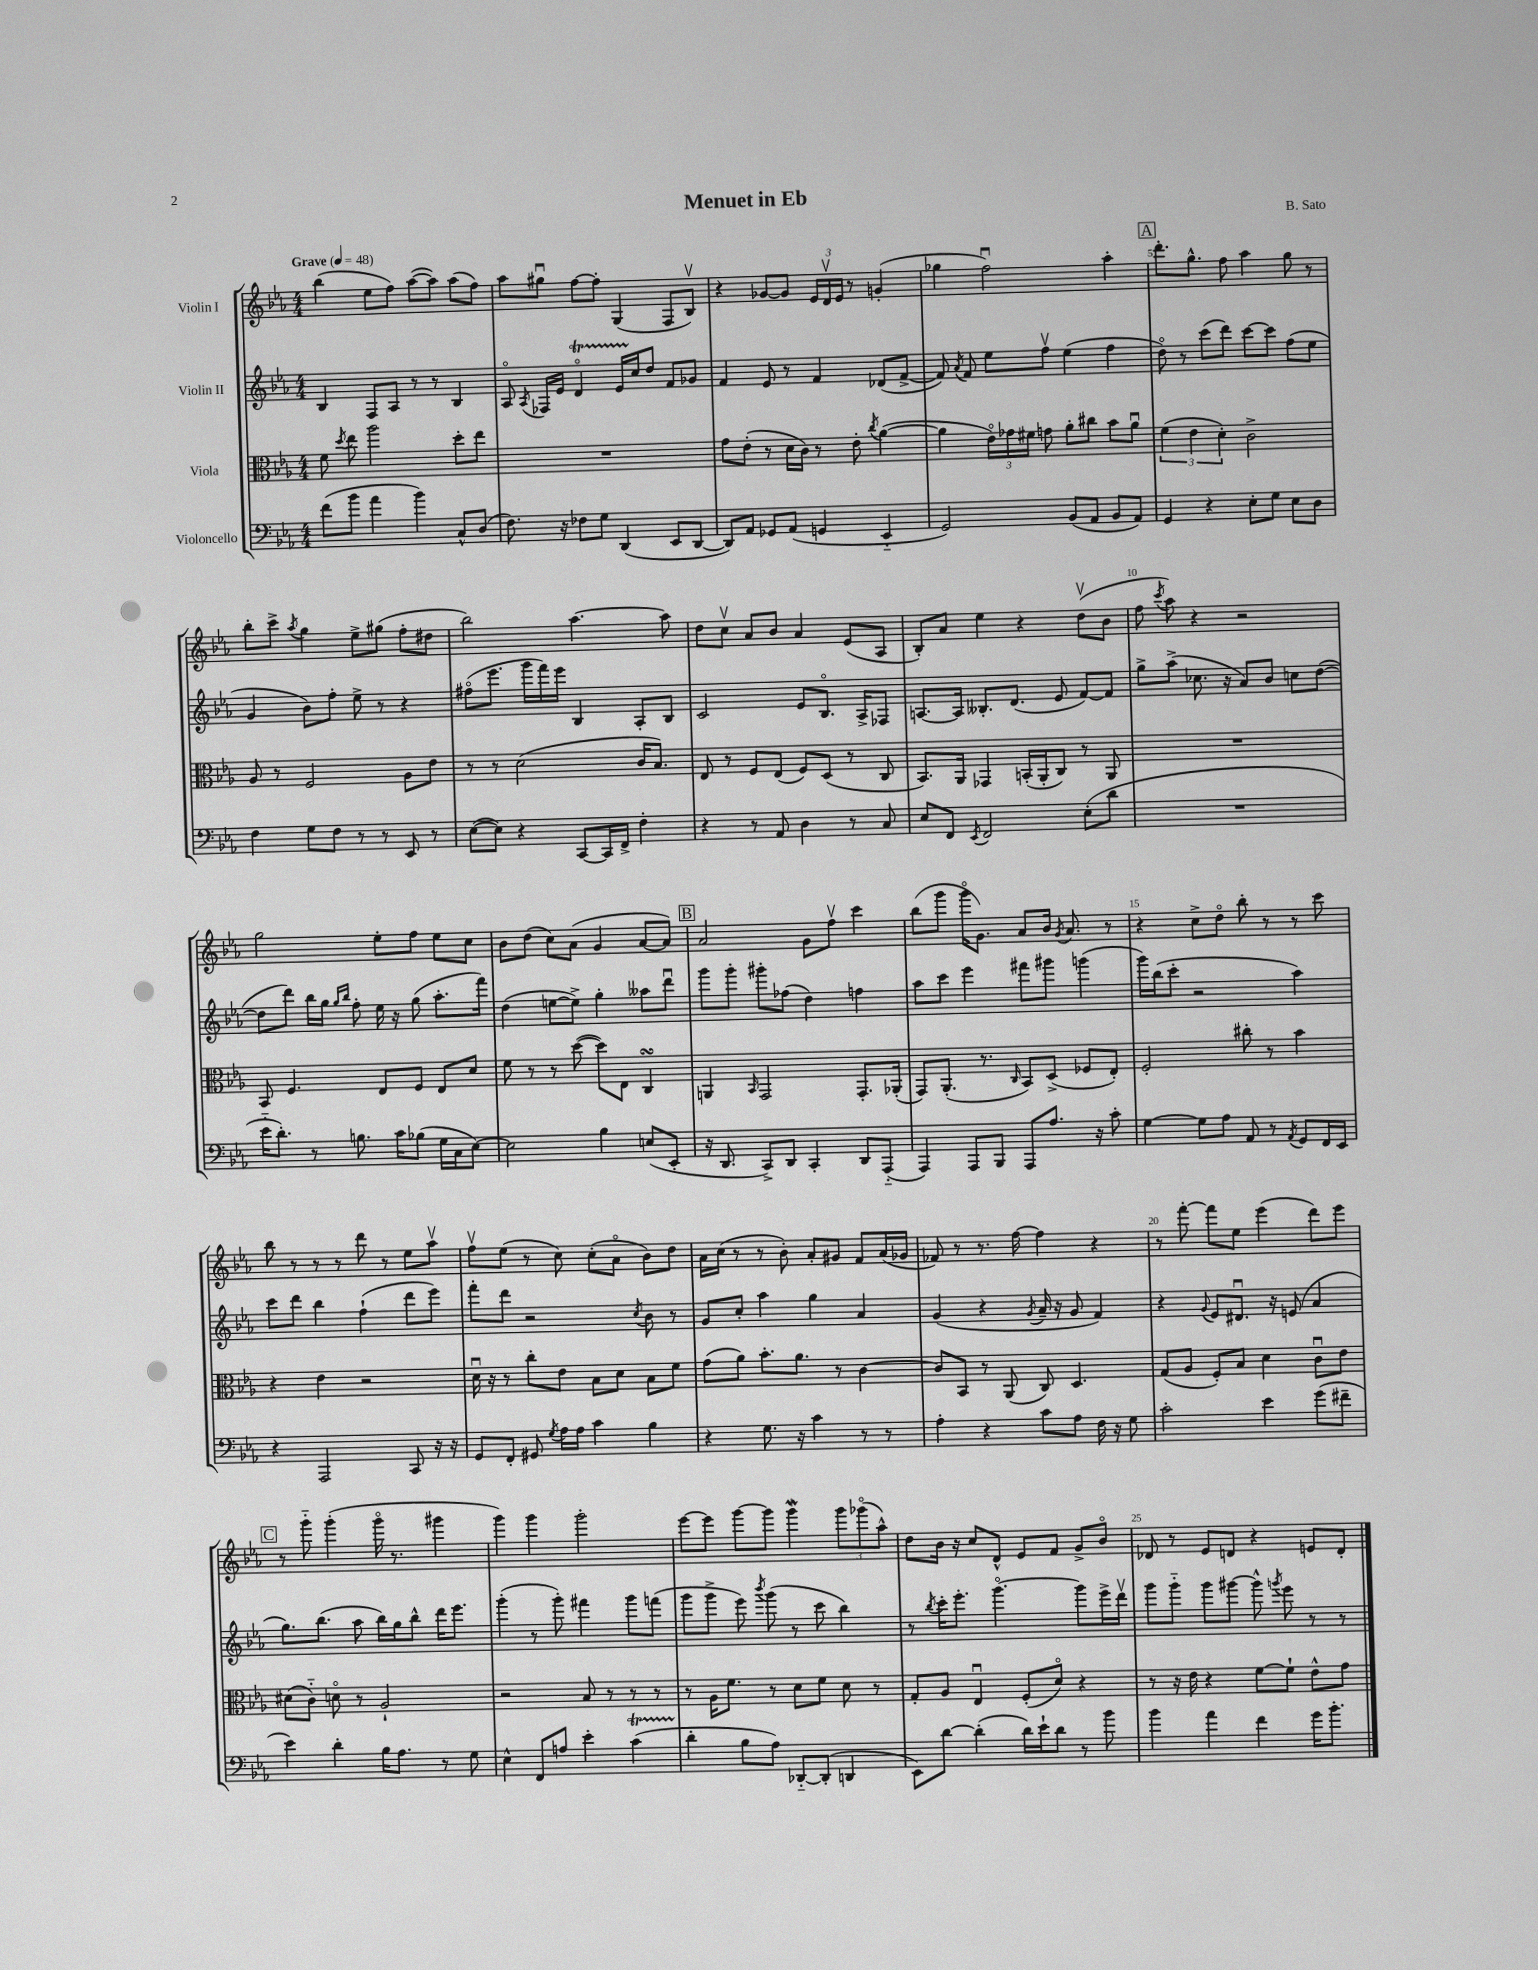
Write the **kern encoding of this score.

**kern	**kern	**kern	**kern
*part4	*part3	*part2	*part1
*staff4	*staff3	*staff2	*staff1
*I"Violoncello	*I"Viola	*I"Violin II	*I"Violin I
*clefF4	*clefC3	*clefG2	*clefG2
*k[b-e-a-]	*k[b-e-a-]	*k[b-e-a-]	*k[b-e-a-]
*M4/4	*M4/4	*M4/4	*M4/4
*MM48	*MM48	*MM48	*MM48
=1	=1	=1	=1
!	!	!	!LO:TX:a:B:t=Grave
(8f\L	8f\	4B-/	(4bb-\
.	8qdd/	.	.
8b-\J	8ee-\	.	.
4a-\	2aa-\	8F/L	8ee-\L
.	.	8A-/J	8ff\J)
4b-\)	.	8r	([8aa-\L
.	.	8r	8aa-\J])
8C^^/L	8dd'\L	4B-/	(8aa-\L
(8D/J	8ee-\J	.	8ff\J)
=2	=2	=2	=2
8.F\)	1r	8A-/	8aa-\L
.	.	8qA-/	.
.	.	16F-X/LL	8gg#Xu\J
16r	.	16e-/JJ	.
8F-X\L	.	4dt/	[8ff\L
8G\J	.	.	8ff'\J]
(4DD/	.	16e-TTT/LL	(4G/
.	.	16cc/J	.
.	.	8dd/J	.
8EE-/L	.	8f/L	8F/L
[8DD/J	.	8g-X/J	8B-v/J)
=3	=3	=3	=3
8DD/L])	8g\L	4f/	4r
8AA-/J	(8e-'\J	.	.
8GG-X/L	8r	8e-/	[8g-X/L
(8AA-/J	16d\LL	8r	8g-/J]
.	16c\JJ)	.	.
4GGn/	8r	4f/	24e-/LL
.	.	.	24dv/
.	.	.	24e-/JJ
.	8e-'\	.	8r
.	8qcc/	.	.
4EE-/	([4a-\	(8d-X/L	(4gn'/
.	.	[8f^/J	.
=4	=4	=4	=4
2GG/)	4a-\]	8f/])	4gg-X\
.	.	8qa-/	.
.	.	8f/	.
.	24e-\LL)	8ee-\L	2ffu\)
.	24g-X\	.	.
.	24f#X\JJ	.	.
.	8gn\	8ffv\J	.
(8BB-/L	8a-'\L	(4ee-\	.
8AA-/J	8cc#X\J	.	.
8BB-/L	8b-\L	4ff\	4aa-'\
8AA-/J)	8a-u\J	.	.
!!LO:REH:place=s1:t=A
=5	=5	=5	=5
4GG/	(6f\	8dd\)	8.ddd'\L
.	.	8r	.
.	6e-\	.	.
.	.	.	8.gg^^\J
4r	.	(8ccc\L	.
.	6d'\)	.	.
.	.	8ddd\J)	8ff\
8E-'\L	2c^\	[8ccc\L	4aa-\
8G\J	.	8ccc\J]	.
8E-\L	.	(8ff\L	8gg\
8D\J	.	8ee-\J	8r
!!LO:LB:g=z
=6	=6	=6	=6
4F\	8A-/	4g/	8bb-'\L
.	8r	.	8ccc^\J
.	.	.	8qaa-/
8G\L	2F/	8b-\L)	4gg\
8F\J	.	8ff'\J	.
8r	.	8ee-^\	8ee-^\L
8r	.	8r	(8gg#X\J
8EE-/	8A-\L	4r	8ff'\L
8r	8e-\J	.	8dd#X\J
=7	=7	=7	=7
([8E-\L	8r	(8ff#X\L	2bb-\)
8E-\J])	8r	8.eee-\J	.
4r	(2d\	.	.
.	.	16ggg\LL	.
.	.	16fff\)	.
.	.	16eee-\JJ	.
[8CC/L	.	4B-/	[4.aa-\
16CC/L]	.	.	.
16FF^/JJ	.	.	.
4F'\	16c/KL	8A-'/L	.
.	8.B-/J)	.	.
.	.	8B-/J	8aa-\]
=8	=8	=8	=8
4r	8E-/	2c/	8dd\L
.	8r	.	8ccv\J
8r	8F/L	.	8a-/L
8AA-/	(8E-/J	.	8b-/J
4D\	8F/L)	8e-/L	4a-/
.	(8D/J	8.B-/J	.
8r	8r	.	(8e-/L
.	.	16A-^/KL	.
8C/	8C/	8F-X/J	8A-/J
=9	=9	=9	=9
8E-/L	8.BB-/L)	[8.An/L	8B-'/L)
8FF/J	.	.	8a-/J
.	16AA-/Jk	16A/Jk]	.
8qEE-/	.	.	.
2FF/	4GG-X/	8.B--X'/L	4ee-\
.	.	(8.d/J	.
.	(16BBn'/LL	.	4r
.	16AA-'/J	.	.
.	8C/J)	8e-/	.
(8E-'\L	8r	[8f/L)	(8ddv\L
8d\J	8AA-/	8f/J]	8b-\J
=10	=10	=10	=10
1r	1r	8gg^\L	8ff\
.	.	.	8qccc/
.	.	(8aa-^\J	8aa-\)
.	.	8.cc-X\	4r
.	.	16r	.
.	.	8a-/L)	2r
.	.	8b-/J	.
.	.	8ccn\L	.
.	.	([8dd\J	.
!!LO:LB:g=z
=11	=11	=11	=11
16e-\KL	8BB-/	8dd\L]	2gg\
8.d'\J)	.	.	.
.	4.F/	8ddd\J)	.
8r	.	16bb-\LL	.
.	.	16gg\JJ	.
.	.	16qqgg/LL	.
.	.	16qqbb-/JJ	.
8.Bn\	.	8ff'\	.
.	8E-/L	16ee-\	8ee-'\L
16c\KL	.	16r	.
(8B-X\J	8F/J	(8gg\	8ff\J
16G\LL	8E-/L	8.aa-'\L	8ee-\L
16C\J	.	.	.
[8E-\J)	8d/J	.	8cc\J
.	.	16fff\Jk)	.
=12	=12	=12	=12
2E-\]	8f\	(4dd\	8b-\L
.	8r	.	(8dd\J
.	8r	[8een\L	8cc\L)
.	([8dd\	8ee^\J])	(8a-\J
4B-\	8dd\L])	4gg'\	4g/
.	8E-\J	.	.
(8En/L	4CsSSS/	8aa--X\L	[8a-/L
8EE-'/J	.	8dddu\J	8a-/J])
!!LO:REH:place=s1:t=B
=13	=13	=13	=13
16r	4AAn/	8ggg\L	2a-/
8.DD/	.	.	.
.	.	8ggg'\J	.
.	16qqBB-/	.	.
8CC^/L)	2GG/	8ggg#X'\L	.
8DD/J	.	(8ff-X\J	.
4CC'/	.	4dd\)	8g\L
.	.	.	8ffv\J
8DD/L	8.GG'/L	4ffn\	4ccc\
(8AAA-/J	.	.	.
.	(16AA-X'/Jk	.	.
=14	=14	=14	=14
4AAA-/)	8GG/L)	8aa-\L	(8bb-\L
.	(8.AA-'/J	8ccc\J	8ggg\J
8AAA-/L	.	4eee-\	16ggg\KL
.	8.r	.	8.g\J)
8BBB-/J	.	.	.
.	16qqC/	.	.
8AAA-/L	8BB-/L)	8fff#X\L	8a-/L
8.A-/J	(8D^/J	8ggg#X\J	16b-/Jk
.	.	.	8qg/
.	.	.	8.a-/
.	8F-X/L	(4gggn\	.
16r	.	.	.
8c'\	8E-'/J)	.	8r
=15	=15	=15	=15
[4G\	2F'/	16ggg\LL)	4r
.	.	(16bb-\J	.
.	.	8ccc'\J	.
8G\L]	.	2r	8cc^\L
8A-\J	.	.	8dd\J
8AA-/	8cc#X'\	.	8bb-'\
8r	8r	.	8r
8qAA-/	.	.	.
8GG/L	4b-\	4aa-\)	8r
16FF/L	.	.	8ccc\
16EE-/JJ	.	.	.
!!LO:LB:g=z
=16	=16	=16	=16
4r	4r	8ccc\L	8bb-\
.	.	8ddd\J	8r
2AAA-/	4e-\	4bb-\	8r
.	.	.	8r
.	2r	(4ff`\	8ddd\
.	.	.	8r
8CC/	.	8ddd\L	8ee-\L
16r	.	8eee-\J)	8aa-v\J
16r	.	.	.
=17	=17	=17	=17
8GG/L	16du\	8fff'\L	8ffv\L
.	16r	.	.
8FF'/J	8r	8ddd\J	(8ee-\J
8GG#X/	8cc'\L	2r	8r
8qG/	.	.	.
16A-\LL	8e-\J	.	8cc\)
16A-\JJ	.	.	.
4c\	8B-\L	.	(8cc'\L
.	8d\J	.	8a-\J
.	.	8qcc/	.
4B-\	8B-\L	8b-\	8b-\L)
.	8f\J	8r	8dd\J
=18	=18	=18	=18
4r	(8g\L	8g/L	16a-\LL
.	.	.	(16cc\JJ
.	8a-\J)	8cc'/J	8r
8.G\	8.b-'\L	4aa-\	8r
.	.	.	8b-'\)
16r	8.a-\J	.	.
4c\	.	4gg\	8a-'/L
.	8r	.	8g#X/J
8r	[4c\	4a-/	8f/L
8r	.	.	(16a-/L
.	.	.	16g-X/JJ
=19	=19	=19	=19
4A-'\	8c/L]	(4g/	8f-X/)
.	8BB-/J	.	8r
4r	8r	4r	8.r
.	(8AA-/	.	.
.	.	.	[16ff\
.	.	8qg/	.
8c\L	8C/)	16a-~/	4ff\]
.	.	16r	.
8A-\J	4.D/	8g/	.
16F\	.	4f/)	4r
16r	.	.	.
8G\	.	.	.
=20	=20	=20	=20
2c'\	(8G/L	4r	8r
.	8A-/J	.	[8fff'\
.	.	8qqg/	.
.	8F'/L)	8e-/L	8fff\L]
.	8B-/J	8.d#Xu/J	8ee-\J
4e-\	4d\	.	(4eee-\
.	.	16r	.
.	.	(8en/	.
(8g\L	8cu\L	4a-/	8ddd\L)
8f#X~\J	8e-\J	.	8eee-\J
!!LO:LB:g=z
!!LO:REH:place=s1:t=C
=21	=21	=21	=21
4e-\)	(8d#X\L	8.gg\L)	8r
.	8c\J)	.	8ggg\
.	.	(8.bb-\J	.
4d'\	8dn\	.	(4ggg'\
.	8r	8aa-\	.
16B-\KL	2A-`/	16bb-\LL)	16ggg\
8.A-\J	.	16gg\J	8.r
.	.	8bb-^^\J	.
8r	.	16ddd\KL	4ggg#X\
.	.	8.eee-\J	.
8G\	.	.	.
=22	=22	=22	=22
4E-^^\	2r	(4ggg'\	4ggg\)
8FF/L	.	8r	4ggg\
8An/J	.	8ggg'\)	.
4e-'\	8B-/	4fff#X\	2ggg'\
.	8r	.	.
(4cT\	8r	8ggg\L	.
.	8r	(8fffn\J	.
=23	=23	=23	=23
4d'\	8r	8ggg\L	[8eee-\L
.	16A-\KL	8ggg^\J	8eee-\J]
.	8.f\J	.	.
8B-\L	.	8eee-\)	[8ggg\L
.	.	8qbbb-/	.
8A-\J)	8r	(8ggg\	8ggg\J]
[8DD-X/L	8d\L	8r	4gggW\
(8DD-'/J]	8f\J	8ccc\	.
4DDn/	8d\	4bb-\)	12ggg\L
.	.	.	(12ggg-X\
.	8r	.	.
.	.	.	12aa-^^\J)
=24	=24	=24	=24
8EE-\L)	8G'/L	8r	8dd\L
.	.	8qbb-/	.
[8d\J	8A-/J	16ccc'\KL	16b-\Jk
.	.	8.eee-'\J	16r
(4d'\]	4E-u/	.	8cc/L
.	.	[4.ggg\	8d^^/J
16d\LL)	(8F'/L	.	8e-/L
16e-`\J	.	.	.
8d\J	8d/J)	.	8f/J
8r	4r	8ggg\L]	8g^/L
8b-\	.	16eee-^\L	8b-/J
.	.	16dddv\JJ	.
=25	=25	=25	=25
4b-\	8r	8ggg\L	8d-X/
.	16r	8ggg\J	8r
.	16e-\	.	.
4a-\	4r	8ggg\L	8e-/L
.	.	[8ggg#X\J	8dn/J
4f\	[8f\L	8ggg#^^\]	4r
.	.	8qgggn/	.
.	8f`\J]	8eee-\	.
16g\KL	8e-^^\L	8r	8en/L
8.b-'\J	.	.	.
.	8g\J	8r	8d'/J
==	==	==	==
*-	*-	*-	*-
